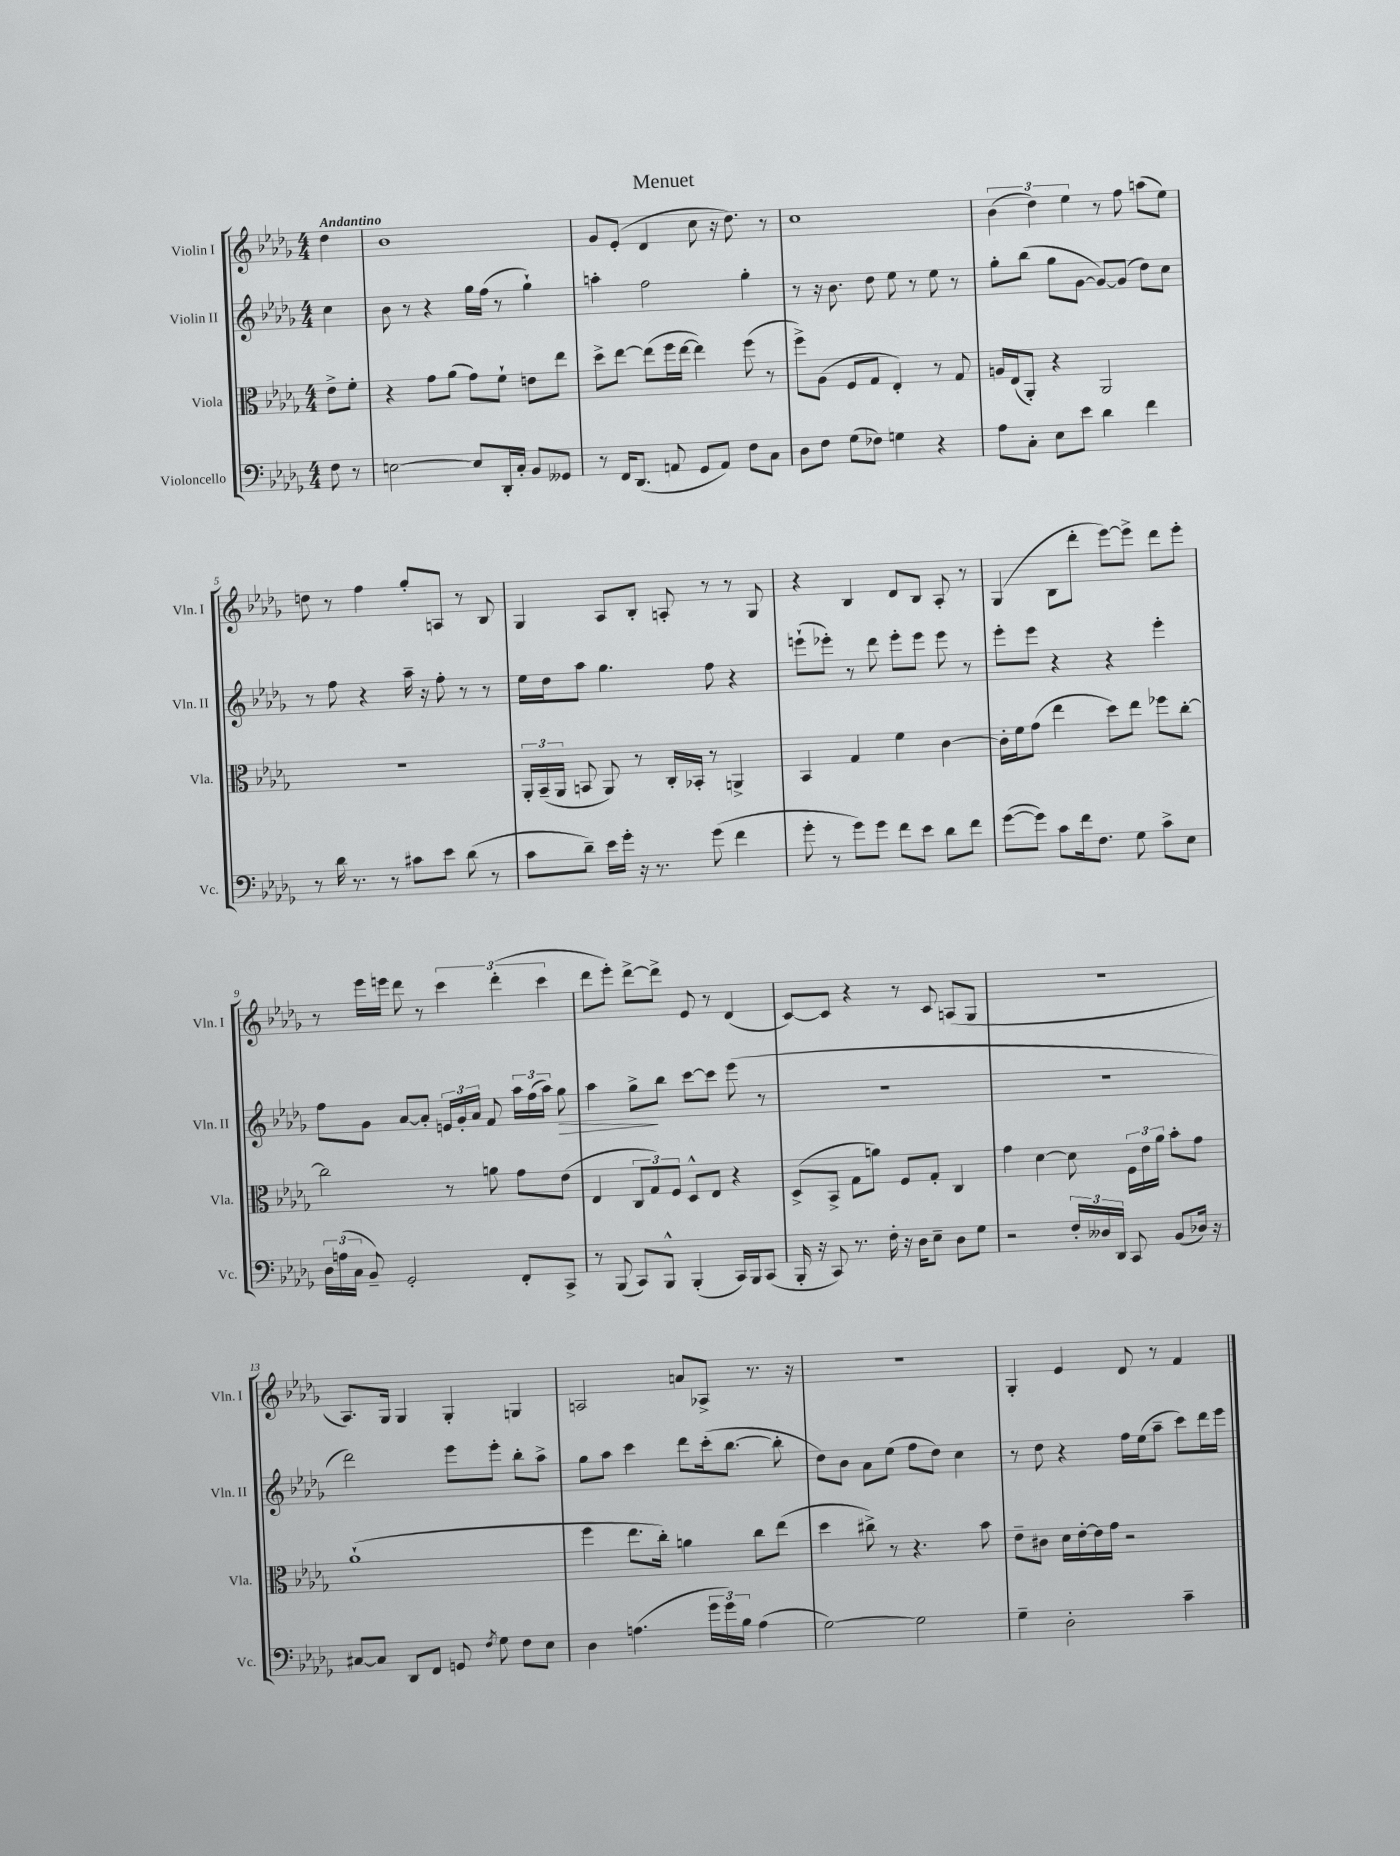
\header { title = "Menuet" }
<<
\new StaffGroup <<
\new Staff = "s0" \with { instrumentName = "Violin I" shortInstrumentName = "Vln. I" } {
    \clef treble \key des \major \numericTimeSignature \time 4/4 \partial 4 \tempo "Andantino"
    \autoBeamOff des''4 |
    bes'1 |
    ges'8[ ees'8]-.( des'4 c''8 r16 des''8.) r8 |
    c''1 |
    \tuplet 3/2 { bes'4( des''4) ees''4 } r8 f''8 a''8[( ees''8]) |
    d''8 r8 f''4 ges''8[-. a8] r8 bes8 |
    ges4 aes8[ bes8]-. a8-. r8 r8 ges8 |
    r4 bes4 des'8[ bes8] aes8-. r8 |
    ges4( bes8[ des'''8]-. ees'''8[~) ees'''8]-> des'''8[ ees'''8]-. |
    r8 ees'''16[ e'''16] des'''8 r8 \tuplet 3/2 { c'''4 des'''4-.( c'''4 } |
    des'''8[ ees'''8]-.) des'''8[~-> des'''8]-> ees'8 r8 des'4( |
    c'8[~) c'8] r4 r8 c'8 a8[( ges8] |
    R1 |
    aes8.[) ges16] ges4 ges4-. g4 |
    a2 a'8[ aes8]-> r8. r16 |
    R1 |
    ges4-. ees'4 des'8 r8 f'4 \bar "|." |
}
\new Staff = "s1" \with { instrumentName = "Violin II" shortInstrumentName = "Vln. II" } {
    \clef treble \key des \major \numericTimeSignature \time 4/4 \partial 4
    \autoBeamOff c''4 |
    bes'8 r8 r4 ges''16[ f''16]( r8 ges''4-!) |
    a''4-. f''2 ges''4-. |
    r8 r16 bes'8. des''8 ees''8 r8 ees''8 r8 |
    ges''8[-. bes''8]( ges''8[ ges'8]~ ges'8[~) ges'8]( des''8[) c''8] |
    r8 f''8 r4 aes''16-- r16 f''8-. r8 r8 |
    ees''16[ des''16 aes''8] ges''4. f''8 r4 |
    e'''8[-!( ees'''8]-.) r8 des'''8 ees'''8[-. ees'''8] ees'''8 r8 |
    ees'''8[-. ees'''8] r4 r4 ees'''4-. |
    f''8[ ges'8] aes'8[~ aes'8]-. \tuplet 3/2 { e'16[ ges'16-. aes'16] } f'8 \tuplet 3/2 { aes''16[ f''16( aes''16]) } ges''8\> |
    aes''4 ges''8[->\! bes''8] c'''8[~ c'''8] ees'''8( r8 |
    R1 |
    r1 |
    des'''2) ees'''8[ ees'''8]-. bes''8[-. aes''8]-> |
    ges''8[ aes''8] c'''4 des'''8[ c'''16-.( bes''8.]~ bes''8-. |
    des''8[) bes'8] aes'8[ ees''8]( f''8[ des''8]) c''4 |
    r8 des''8 r4 f''16[ ees''16( aes''8]-- c'''8[) des'''16 ees'''16] \bar "|." |
}
\new Staff = "s2" \with { instrumentName = "Viola" shortInstrumentName = "Vla." } {
    \clef alto \key des \major \numericTimeSignature \time 4/4 \partial 4
    \autoBeamOff ees'8[-> f'8]-. |
    r4 ges'8[ aes'8]( ges'8[) f'8]-! e'8[ ees''8] |
    des''8[-> ees''8]~ ees''8[( f''16 ees''16]~ ees''4) f''8( r8 |
    f''8[->) aes8]( f8[ ges8] ees4-.) r8 ges8 |
    a16[ ees16( aes,8]-.) r4 aes,2 |
    R1 |
    \tuplet 3/2 { aes,16[-. bes,16--( aes,16] } b,8 aes,8) r8 c16[-. bes,16]-. r8 a,4-> |
    bes,4 ges4 f'4 c'4~ |
    c'16[-. f'16 ges'8]( ees''4 des''8[) ees''8] fes''8[ c''8]~-. |
    c''2 r8 a'8 ges'8[ ees'8]( |
    ees4 \tuplet 3/2 { c8[ ges8) f8] } des8[-^ ees8] r4 |
    des8[->( bes,8]-> ges8[ a'8]) f8[ ges8]-. c4 |
    ges'4 des'4~ des'8 \tuplet 3/2 { f16[ ees'16 aes'16] } bes'8[-. ges'8] |
    aes'1-!( |
    f''4 ees''8.[ c''16]-.) a'4 c''8[ ees''8]( |
    des''4 cis''8->) r8 r4. bes'8 |
    ees'8[-- cis'8] des'16[ ees'16~-. ees'16 ges'16] r2 \bar "|." |
}
\new Staff = "s3" \with { instrumentName = "Violoncello" shortInstrumentName = "Vc." } {
    \clef bass \key des \major \numericTimeSignature \time 4/4 \partial 4
    \autoBeamOff f8 r8 |
    e2~ e8[ des,16-. c16]-. bes,8[ geses,8] |
    r8 f,16[ des,8.]( a,8 ges,8[ a,8]) f8[ c8] |
    des8[ f8] ges8[( fes8]) g4 r4 |
    aes8[ c8]-. ees8[ ees'8] des'4 f'4 |
    r8 des'16 r8. r8 cis'8[ ees'8] des'8( r8 |
    c'8[ des'8]--) ees'16[ ges'16]-. r16 r8. ges'8( f'4 |
    ges'8-. r8 ges'8[) ges'8] f'8[ ees'8] des'8[ f'8] |
    ges'8[~( ges'8]) c'8[ f'16 f8.] ges8 c'8[-> ees8] |
    \tuplet 3/2 { des16[ a16( c16] } bes,8--) ges,2-. f,8[-. c,8]-> |
    r8 bes,,8( c,8[) bes,,8]-^ bes,,4-.( c,16[) bes,,16 c,8]( |
    bes,,16-. r16 c,8) r8. f16-. r16 des16[ ees8]-- des8[ ges8] |
    r2 \tuplet 3/2 { f16[-. deses16 des,16] } c,8 bes,8[( des16]) r16 |
    cis8[~ cis8] des,8[ f,8] g,8 \acciaccatura { f8 } ges8 f8[ ees8] |
    des4 a4.( \tuplet 3/2 { ges'16[ ges'16) bes16] } a4( |
    ges2~) ges2 |
    ges4-- des2-. c'4-- \bar "|." |
}
>>
>>
